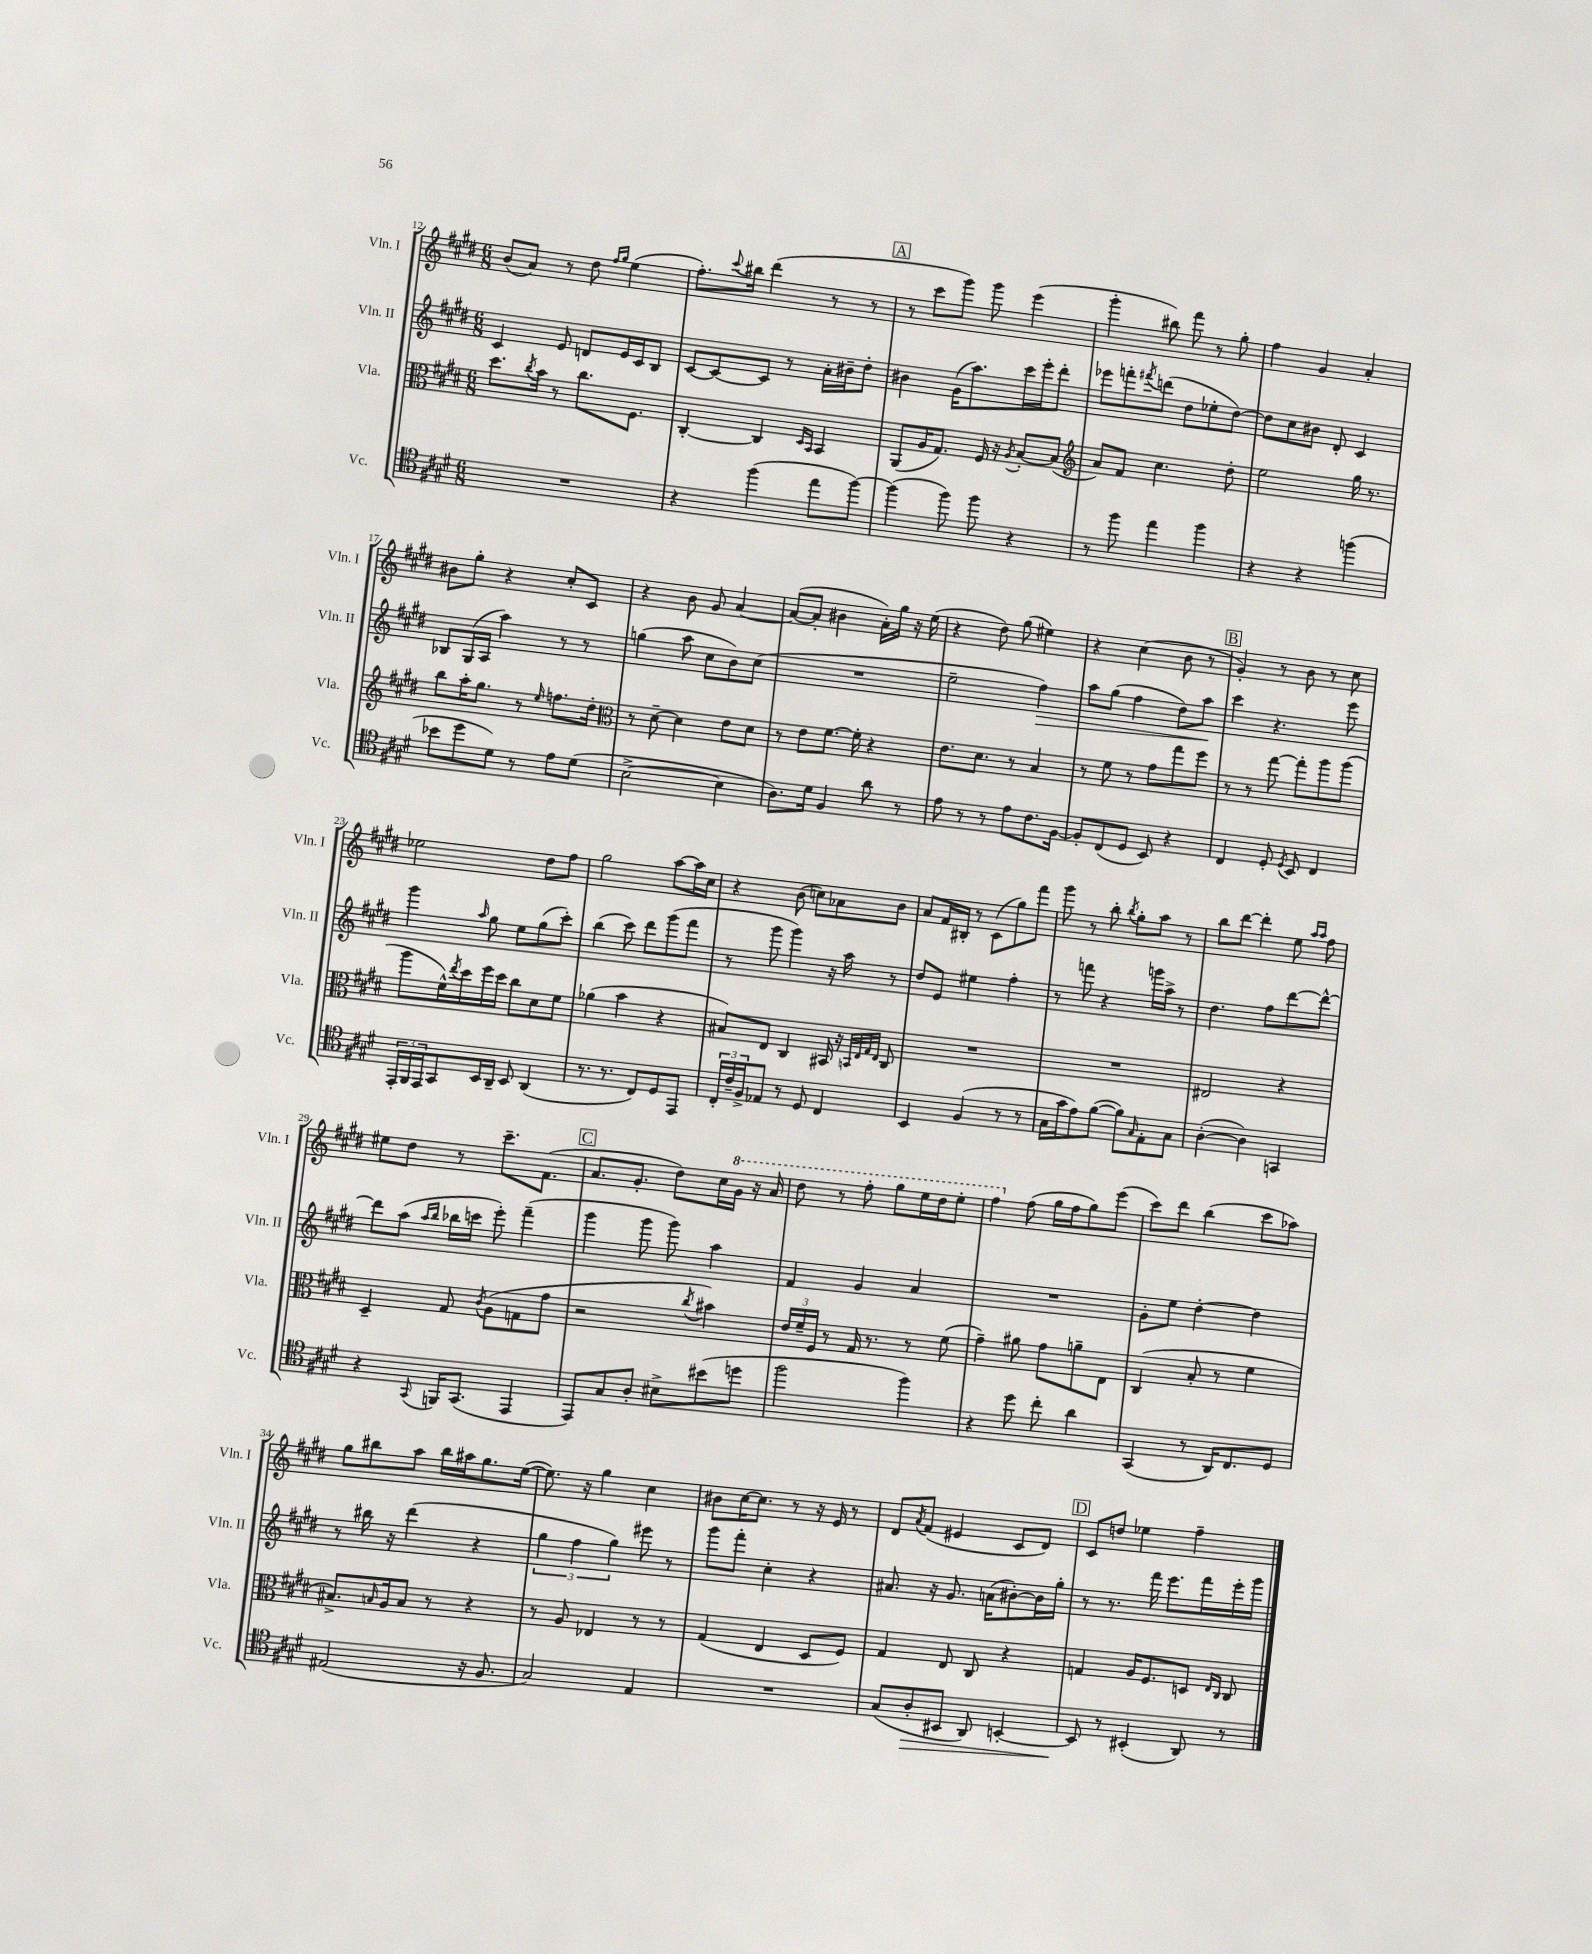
<<
\new StaffGroup <<
\new Staff = "s0" \with { instrumentName = "Vln. I" shortInstrumentName = "Vln. I" } {
    \clef treble \key e \major \numericTimeSignature \time 6/8
    b'8( a'8) r8 dis''8 \grace { fis''16 gis''16 } e''4( |
    fis''8.-.) \appoggiatura { cis'''8 } bis''16 dis'''4( r8 r8 |
    \mark \markup { \box "A" } r8 cis'''8 gis'''8) gis'''8 e'''4( |
    gis'''4-. bis''8) fis'''8 r8 gis''8-. |
    fis''4 gis'4 a'4-. |
    bis'8 gis''8-. r4 cis''8-. cis'8 |
    r4 b'8 gis'8 a'4~ |
    a'8~( a'8-. bis'4 a'16-.) gis''16 r16 e''16( |
    r4 dis''8) gis''8( eis''4) |
    r4 cis''4( b'8 r8 |
    \mark \markup { \box "B" } gis'4-.) r8 b'8 r8 cis''8 |
    ees''2 dis''8 fis''8 |
    gis''2 a''8~ a''16 cis''16 |
    r4 b'8( c''8) aes'8 b'8 |
    a'8 fis'16 bis16-. r8 cis'8( gis''8) fis'''8 |
    gis'''8 r8 b''8-. \acciaccatura { b''8 } gis''8-. a''8 r8 |
    b''8 dis'''8~ dis'''4-. e''8 \grace { a''16 a''16 } fis''8 |
    eis''8 dis''8 r8 cis'''8.-- fis'8.( |
    \mark \markup { \box "C" } a'8. gis'8.-. dis''8) cis''16 \ottava #1 gis''16 r16 a''16 |
    dis'''8 r8 fis'''8-. gis'''8 e'''16 dis'''16 e'''8-. |
    fis'''4 \ottava #0 fis''8( gis''16 fis''16 gis''8) e'''8( |
    cis'''8) dis'''8 b''4( cis'''8 aes''8) |
    gis''8 bis''8 a''8 bis''16 ais''16 gis''8. e''16~( |
    e''8.) r16 gis''4 cis''4 |
    bis'8 cis''16~ cis''8. r8 r16 e'16 r8 |
    dis'8 \acciaccatura { a'8 } fis'8( eis'4 cis'8 dis'8) |
    \mark \markup { \box "D" } cis'8 d''8 ees''4 fis''4-- \bar "|." |
}
\new Staff = "s1" \with { instrumentName = "Vln. II" shortInstrumentName = "Vln. II" } {
    \clef treble \key e \major \numericTimeSignature \time 6/8
    cis'4 e'8 d'8 e'16 cis'16 b8 |
    cis'8~ cis'8~ cis'8 r8 a'16-. bis'16-- dis''8-. |
    \mark \markup { \box "A" } bis'4 gis'16( a''8.) cis'''16 e'''16-. dis'''8-. |
    ees'''8 f'''8-. \acciaccatura { fis'''8 } d'''8( dis''8 ees''8-. dis''8~) |
    dis''8 cis''8 bis'8 dis'8-. cis'4 |
    bes8 gis16( a16 a''4) r8 r8 |
    g''4( a''8 cis''8 b'8) cis''8( |
    R2. |
    e''2-- fis''4\>) |
    a''8 gis''8( fis''4 dis''8) a''8\! |
    \mark \markup { \box "B" } cis'''4 r4. e'''8 |
    gis'''4 \grace { a''16 } gis''8 e''8 gis''8( cis'''8-.) |
    b''4( cis'''8) dis'''8 gis'''8( fis'''8 |
    r8 gis'''8 gis'''4) r16 a''16 r8 |
    dis''8 e'8 eis''4 fis''4-. |
    r8 f'''8 r4 g'''16 a''16-> r8 |
    dis''4. fis''8 dis'''8~ dis'''8~-^ |
    dis'''8 a''8( \grace { a''16 b''16 } bes''16 c'''16 e'''8-.) fis'''4--( |
    \mark \markup { \box "C" } gis'''4 gis'''8 gis'''8) a''4 |
    fis'4 gis'4 a'4 |
    R2. |
    gis'8-. e''8 dis''4~-. dis''4 |
    r8 bis''16 r16 dis'''4( r4 |
    \tuplet 3/2 { gis''4 fis''4 gis''4) } eis'''8 r8 |
    gis'''8 fis'''8-. cis''4-. r4 |
    ais'8. r16 gis'8. a'16( bis'8~-.) bis'16 gis''16-. |
    \mark \markup { \box "D" } r8 r8. fis'''16 e'''8. fis'''16 e'''16-. gis'''16 \bar "|." |
}
\new Staff = "s2" \with { instrumentName = "Vla." shortInstrumentName = "Vla." } {
    \clef alto \key e \major \numericTimeSignature \time 6/8
    dis''8. \acciaccatura { cis''8 } b'16 r8 cis''8. fis8. |
    cis4~-. cis4 \grace { dis16 b,16 } b,4 |
    \mark \markup { \box "A" } a,8( a16 gis8.) fis16 r16 \acciaccatura { a8 } b8~-. b8( |
    \clef treble a'8) fis'8 cis''4. dis''8-. |
    e''2 gis''16 r8. |
    b''8 a''16-. gis''8. r8 \grace { e''16 } f''8. dis''16-. |
    \clef alto r8 dis'8~-- dis'4 e'8 dis'8 |
    r8 e'8 fis'8.~ fis'16-. r4 |
    e'8. dis'8. r8 b4 |
    r8 fis'8 r8 gis'8 gis''8 fis''8 |
    \mark \markup { \box "B" } r8 r8 gis''8~ gis''8-. a''8 a''8( |
    a''8 fis'16-^) \acciaccatura { e''8 } dis''16 fis''16 dis''16 cis''8 dis'8 fis'8 |
    aes'4( b'4 r4 |
    bis8) e8 cis4 bis,16 r16 \grace { b,32 e32 gis32 e32 } cis8 |
    R2. |
    R2. |
    eis2 r4 |
    dis4-- gis8 \acciaccatura { cis'8 } a8( g8 gis'8 |
    \mark \markup { \box "C" } r2 \acciaccatura { cis''8 } bis'4) |
    \tuplet 3/2 { e'16 fis'16-- fis16 } r8 gis16 r8. r8 fis'8( |
    gis'4--) ais'8 gis'8 a'8-- e8 |
    cis4( b8-. r8 fis'4 |
    bis8.->) \grace { b16 } a16 b8 r8 r4 |
    r8 a8 ees4 r8 r8 |
    gis4( e4 dis8 fis8) |
    gis4 e8 cis8 r4 |
    \mark \markup { \box "D" } g4 a16 fis8. d8 \grace { e16 cis16 } cis8 \bar "|." |
}
\new Staff = "s3" \with { instrumentName = "Vc." shortInstrumentName = "Vc." } {
    \clef tenor \key e \major \numericTimeSignature \time 6/8
    R2. |
    r4 fis''4( e''8 fis''8~) |
    \mark \markup { \box "A" } fis''4( fis''8) fis''8 r4 |
    r8 fis''8 e''4 fis''4 |
    r4 r4 f''4( |
    bes'8 dis''8 dis'8) r8 e'8 dis'8( |
    b2~-> b4 |
    a8.) dis'16 fis4 a'8 r8 |
    e'8 r8 r8 e'8 cis'8. fis16~ |
    fis8-. cis8( dis8 b,8) r4 |
    \mark \markup { \box "B" } cis4 dis8-. \acciaccatura { dis8 } b,8 cis4 |
    \tuplet 3/2 { e,16-. fis,16 e,16 } gis,8 b,16 a,16-- b,8 a,4( |
    r8. r8. cis8) dis8 e,8 |
    \tuplet 3/2 { cis16-. cis'16-- fis16-> } ees8 r8 dis8 cis4 |
    b,4 fis4( r8 r8 |
    gis16 gis'16 e'8) fis'8~( fis'8) \grace { gis16 } e8-. gis8 |
    a4~-.( a4) g,4 |
    r4 \appoggiatura { gis,8 } f,16 gis,8.( e,4 |
    \mark \markup { \box "C" } e,8) gis8 a8-. bis8-> bis'8( d''8 |
    fis''2 fis''4) |
    r4 dis''8 cis''8-. a'4 |
    gis,4( r8 a,16) cis8. dis8 |
    eis2( r16 fis8. |
    gis2) e4 |
    R2. |
    gis8( a8-.\> bis,8 a,8) b,4~-. |
    \mark \markup { \box "D" } b,8\! r8 bis,4-.( a,8) r8 \bar "|." |
}
>>
>>
\layout { \context { \Score currentBarNumber = #12 } }
